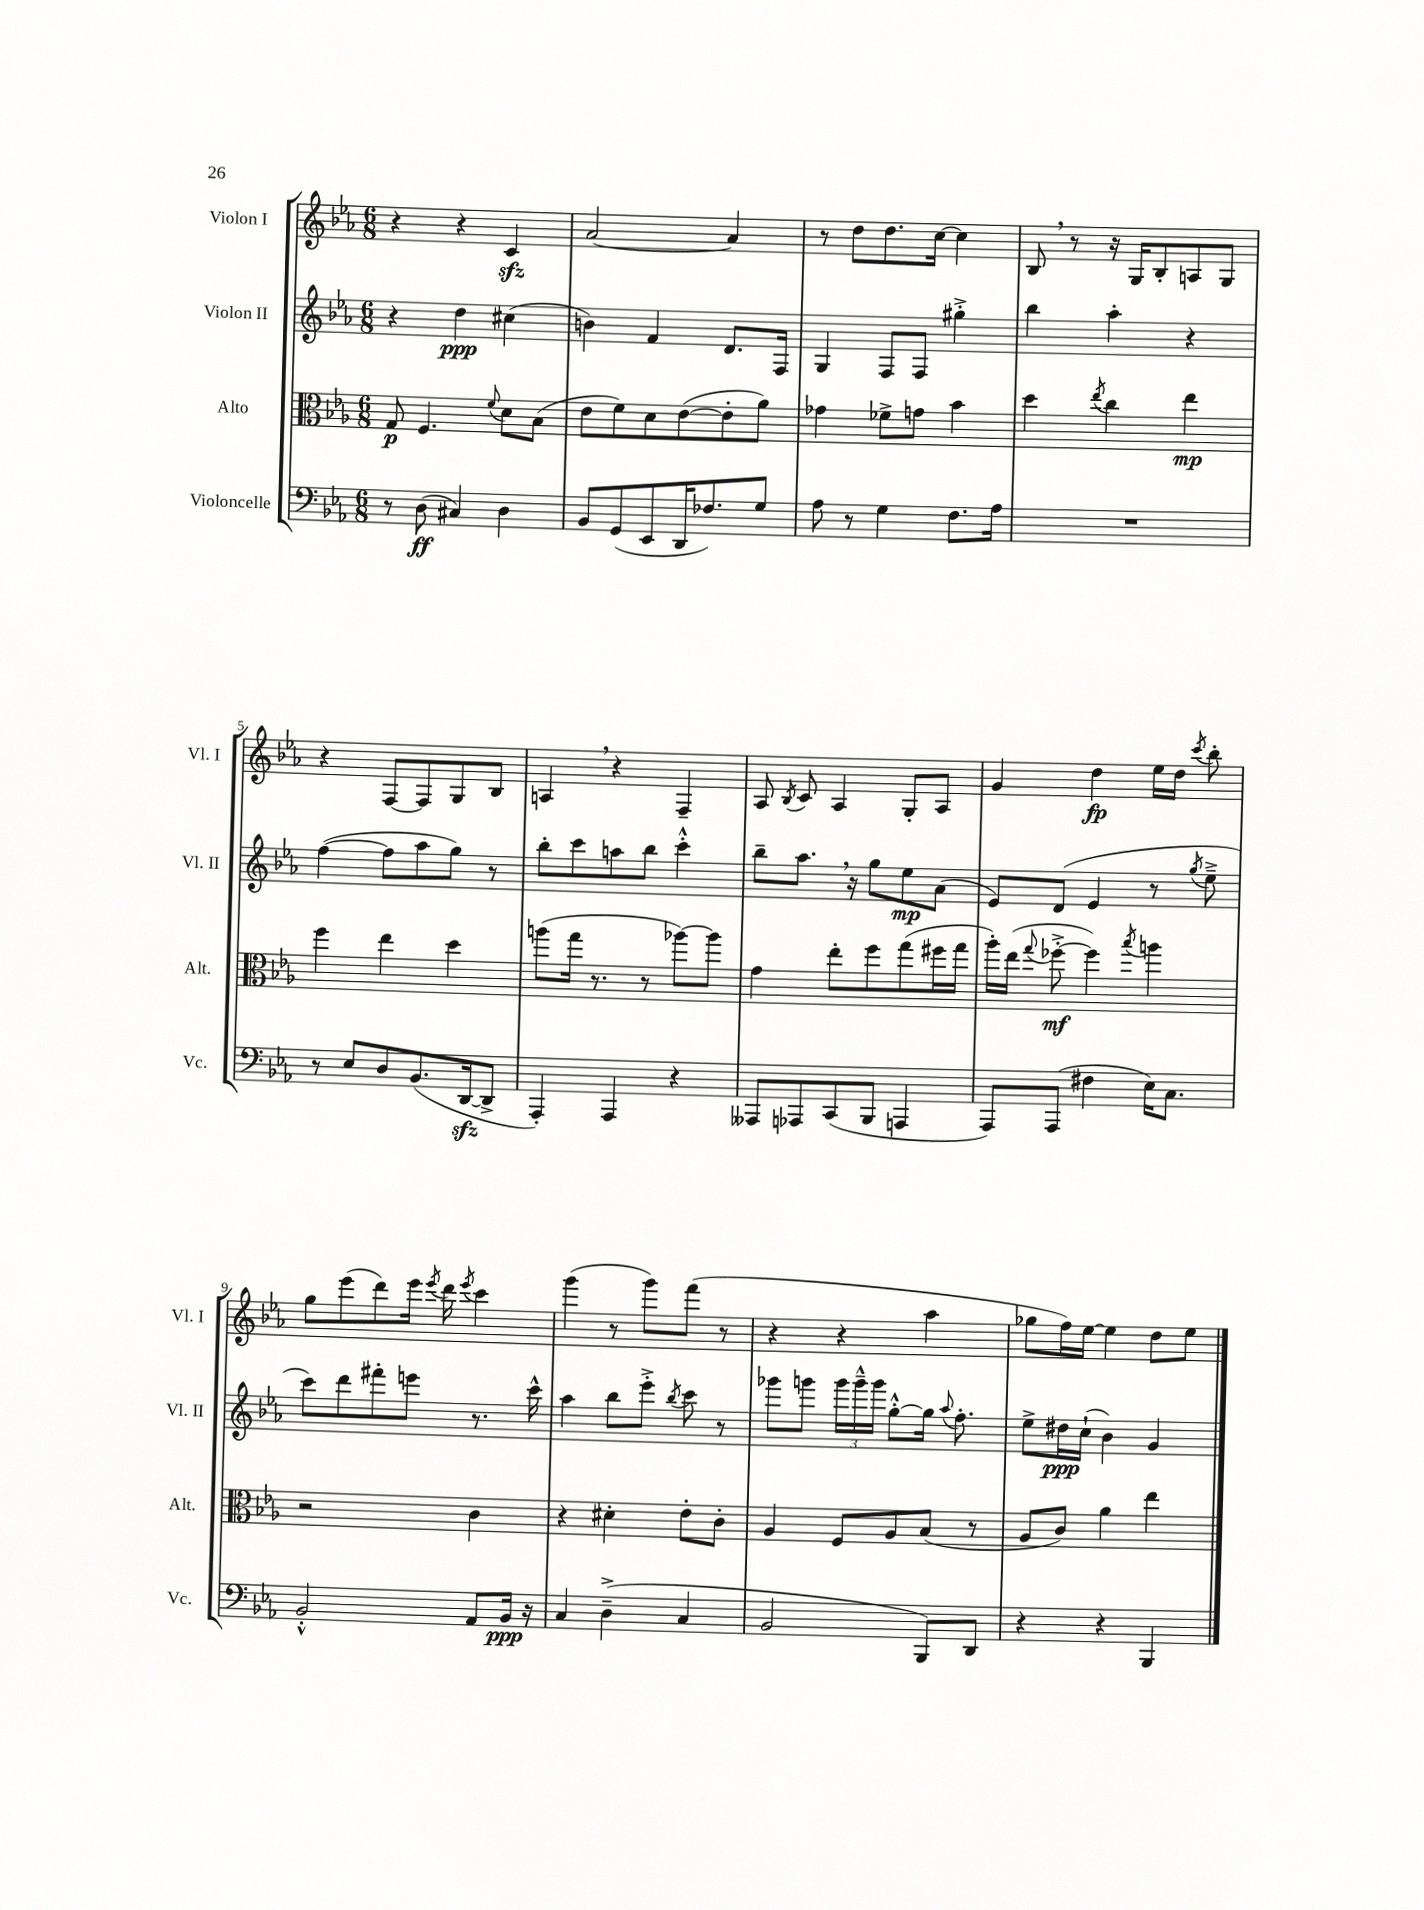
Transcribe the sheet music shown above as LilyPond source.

<<
\new StaffGroup <<
\new Staff = "s0" \with { instrumentName = "Violon I" shortInstrumentName = "Vl. I" } {
    \clef treble \key ees \major \numericTimeSignature \time 6/8
    \autoBeamOff r4 r4 c'4\sfz |
    aes'2~ aes'4 |
    r8 d''8[ d''8. c''16]~ c''4 |
    bes8 \breathe r8 r16 g16[ bes8-. a8 g8] |
    r4 f8[~ f8 g8 bes8] |
    a4 \breathe r4 f4-- |
    aes8 \acciaccatura { bes8 } c'8 aes4 g8[-. aes8] |
    g'4 d''4\fp ees''16[ d''16] \acciaccatura { c'''8 } bes''8-. |
    g''8[ ees'''8( d'''8) ees'''16] \acciaccatura { ees'''8 } d'''16 \acciaccatura { ees'''8 } c'''4 |
    g'''4( r8 g'''8[) f'''8]( r8 |
    r4 r4 aes''4 |
    ges''8[ f''16) ees''16]~ ees''4 d''8[ ees''8] \bar "|." |
}
\new Staff = "s1" \with { instrumentName = "Violon II" shortInstrumentName = "Vl. II" } {
    \clef treble \key ees \major \numericTimeSignature \time 6/8
    \autoBeamOff r4 d''4\ppp cis''4( |
    b'4) f'4 d'8.[ f16] |
    g4 f8[ f8] gis''4-.-> |
    bes''4 aes''4-. r4 |
    f''4~( f''8[ aes''8 g''8]) r8 |
    bes''8[-. c'''8 a''8 bes''8] c'''4-.-^ |
    bes''8[-- aes''8.] \breathe r16 g''8[ ees''8\mp aes'8]( |
    ees'8[) d'8]( ees'4 r8 \acciaccatura { g''8 } ees''8---> |
    c'''8[) d'''8 fis'''8-. e'''8] r8. c'''16-^ |
    aes''4 bes''8[ ees'''8]-.-> \acciaccatura { bes''8 } c'''8 r8 |
    ges'''8[ g'''8] \tuplet 3/2 { g'''16[ g'''16---^ g'''16] } g''8[~-.-^ g''16] \appoggiatura { aes''8 } f''8.-. |
    ees''8[-> dis''16\ppp c''16]-!( bes'4) g'4 \bar "|." |
}
\new Staff = "s2" \with { instrumentName = "Alto" shortInstrumentName = "Alt." } {
    \clef alto \key ees \major \numericTimeSignature \time 6/8
    \autoBeamOff g8\p f4. \appoggiatura { f'8 } d'8[ bes8]( |
    ees'8[ f'8) d'8 ees'8~( ees'8-. aes'8]) |
    ges'4 fes'8[-> g'8] bes'4 |
    d''4 \acciaccatura { ees''8 } c''4 ees''4\mp |
    f''4 ees''4 d''4 |
    a''8[( g''16] r8. r8 aes''8[~) aes''8] |
    g'4 ees''8[-. f''8 g''8( fis''16 g''16] |
    aes''16[-.) ees''16]( \appoggiatura { g''8 } fes''8~-.->\mf fes''4) \acciaccatura { bes''8 } a''4 |
    r2 c'4 |
    r4 dis'4-. ees'8[-. c'8]-. |
    aes4 f8[ aes8 bes8]( r8 |
    aes8[ c'8]) aes'4 ees''4 \bar "|." |
}
\new Staff = "s3" \with { instrumentName = "Violoncelle" shortInstrumentName = "Vc." } {
    \clef bass \key ees \major \numericTimeSignature \time 6/8
    \autoBeamOff r8 d8\ff( cis4) d4 |
    bes,8[ g,8( ees,8 d,16 fes8.) g8] |
    aes8 r8 g4 f8.[ aes16] |
    R2. |
    r8 ees8[ d8 bes,8.( d,16~\sfz d,8]-> |
    aes,,4-.) aes,,4 r4 |
    aeses,,8[ aes,,8 c,8( bes,,8] a,,4 |
    aes,,8[) aes,,8]( fis4 ees16[) c8.] |
    bes,2-.-^ aes,8[ bes,16]\ppp r16 |
    c4 d4--->( c4 |
    bes,2 bes,,8[) d,8] |
    r4 r4 bes,,4 \bar "|." |
}
>>
>>
